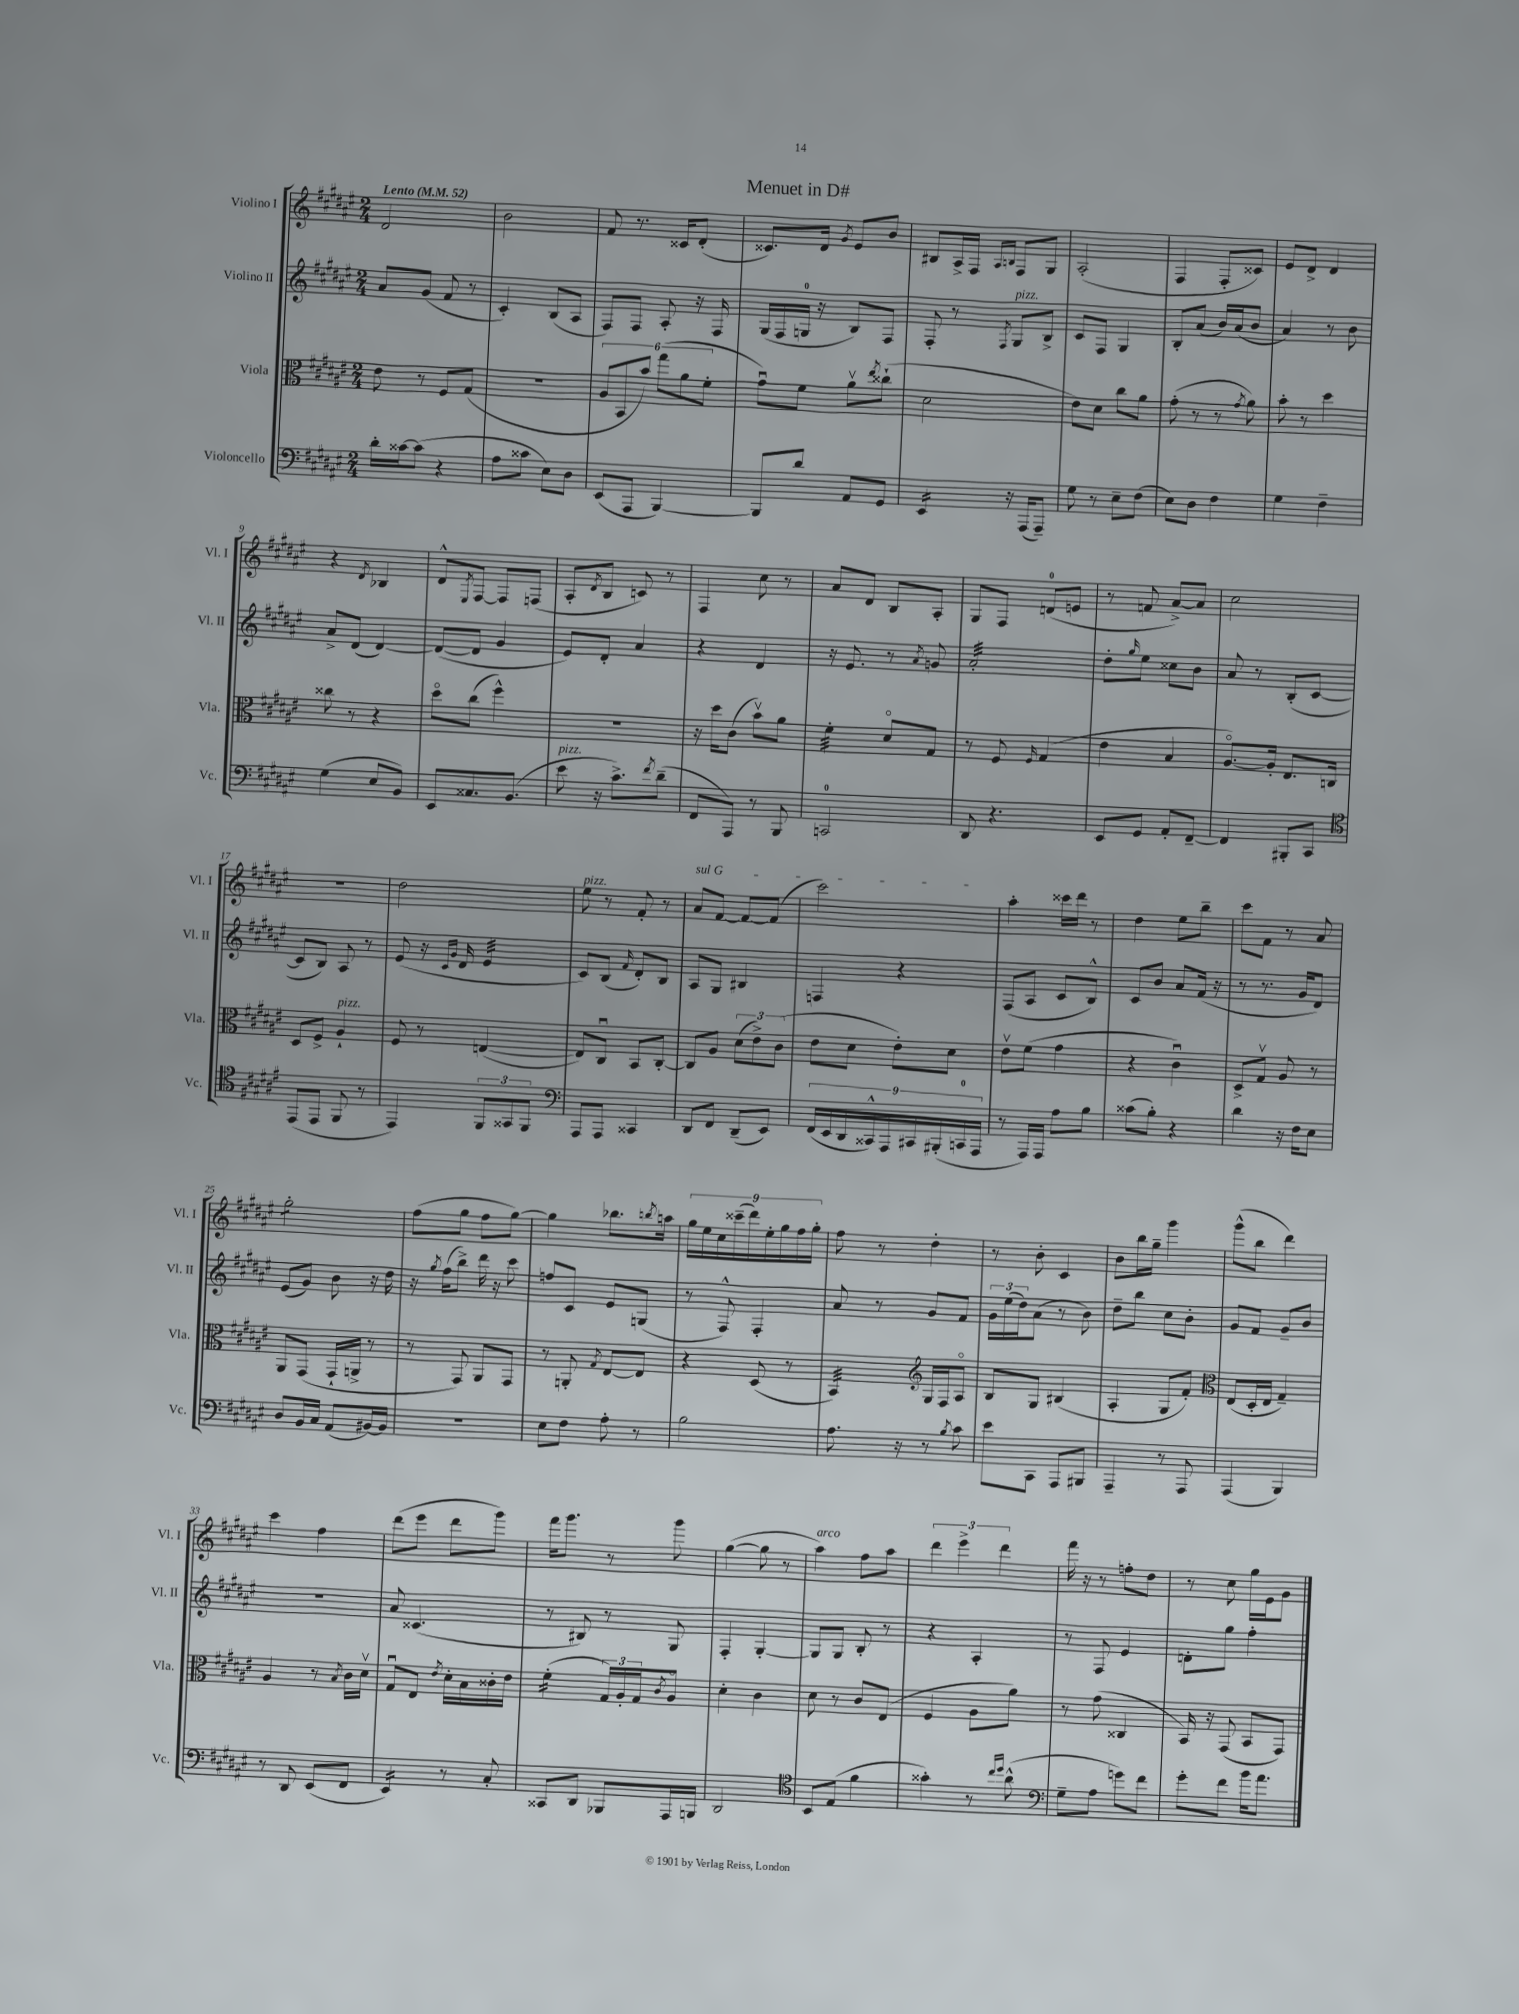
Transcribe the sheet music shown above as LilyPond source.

\header { title = "Menuet in D#" }
<<
\new StaffGroup <<
\new Staff = "s0" \with { instrumentName = "Violino I" shortInstrumentName = "Vl. I" } {
    \clef treble \key fis \major \numericTimeSignature \time 2/4 \tempo "Lento" 4 = 52
    dis'2 |
    b'2 |
    fis'8 r8. cisis'16 dis'8-.( |
    cisis'8.) dis'16 \acciaccatura { gis'8 } eis'8 b'8 |
    bis8 ais16-> fis16 \grace { ais16 b16 } fis8 gis8 |
    ais2-.( |
    fis4 fis8-. cisis'8) |
    eis'8 dis'8-> dis'4 |
    r4 \acciaccatura { dis'8 } bes4 |
    dis'8-^ \acciaccatura { eis8 } fis8~ fis8 f8( |
    ais8-. \acciaccatura { dis'8 } b8 c'8) r8 |
    fis4 cis''8 r8 |
    ais'8 dis'8 b8 ais8-. |
    gis8 fis8 d'8-0( e'8 |
    r8 f'8 ais'8~->) ais'8 |
    cis''2 |
    r2 |
    dis''2 |
    eis''8^\markup { \italic "pizz." } r8 fis'8-. r8 |
    \once \override TextSpanner.bound-details.left.text = \markup { \italic "sul G" } ais'8\startTextSpan fis'8~ fis'8~ fis'8( |
    cis'''2\stopTextSpan) |
    ais''4-. cisis'''16 dis'''16 r8 |
    dis''4 eis''8 b''8-- |
    cis'''8 fis'8 r8 ais'8 |
    gis''2:8-. |
    fis''8( gis''8 fis''8 gis''8~) |
    gis''4 bes''8. \acciaccatura { b''8 } a''16 |
    \tuplet 9/8 { gis''16 eis''16 cis''16 cisis'''16--( dis'''16) eis''16-. gis''16 fis''16 gis''16-. } |
    fis''8 r8 dis''4-. |
    r8 b'8-. cis'4 |
    b'8 b''16 gis''16-- gis'''4 |
    gis'''8-^( b''8 dis'''4) |
    cis'''4 fis''4 |
    dis'''8( eis'''8 dis'''8 gis'''8) |
    fis'''16 gis'''8. r8 gis'''8 |
    gis''4~( gis''8 r8 |
    ais''4^\markup { \italic "arco" }) fis''8 ais''8 |
    \tuplet 3/2 { dis'''4 eis'''4-> dis'''4 } |
    fis'''16 r16 r8 f''8-. dis''8 |
    r8 cis''8 gis''16 eis'16 gis'8 \bar "|." |
}
\new Staff = "s1" \with { instrumentName = "Violino II" shortInstrumentName = "Vl. II" } {
    \clef treble \key fis \major \numericTimeSignature \time 2/4
    ais'8 gis'8( fis'8 r8 |
    cis'4-.) b8( ais8 |
    fis8) fis8 ais8-. r16 fis16 |
    gis16( fis16 g16-0 r16 b8) fis8 |
    fis8-. r8 \acciaccatura { fis8 } gis8^\markup { \italic "pizz." } b8-> |
    cis'8 fis8 gis4 |
    b8-. ais'8( b'16) ais'16( b'8 |
    ais'4) r8 b'8 |
    ais'8-> dis'8( dis'4~) |
    dis'8~( dis'8 gis'4 |
    eis'8) dis'8-. ais'4 |
    r4 dis'4 |
    r16 eis'8. r8 \acciaccatura { ais'8 } g'8 |
    ais'2:32-. |
    dis''8-. \grace { gis''16 } eis''8 cisis''8 b'8 |
    ais'8 r8 b8-.( cis'8~ |
    cis'8 b8) ais8 r8 |
    eis'8( r16 \grace { cis'16 gis'16 } dis'16 eis'4:32 |
    cis'8) b8( \grace { fis'16 } dis'8-.) b8 |
    ais8 gis8 bis4 |
    f4 r4 |
    fis8( ais8 cis'8 b8-^) |
    cis'8 b'8 ais'8 fis'16( r16 |
    r8 r8. gis'16 dis'8) |
    eis'8( gis'8) b'8 r16 dis''16 |
    r16 \acciaccatura { gis''8 } fis''16( b''8->) dis'''16 r16 cis'''8 |
    f''8 cis'8 eis'8 g8( |
    r8 fis8-^) fis4-. |
    ais'8 r8 gis'8 fis'8 |
    \tuplet 3/2 { gis'16 eis''16( dis''16) } ais'8( r8 b'8) |
    dis''8-- b''8 cis''8 b'8-. |
    gis'8 fis'8 gis'8-- b'8 |
    r2 |
    ais'8 cisis'4.( |
    r8 bis8) r8 gis8 |
    fis4-. gis4~-. |
    gis8 gis8 b8-. r8 |
    r4 ais4-. |
    r8 fis8 eis'4 |
    d'8-. gis''8 fis''4-. \bar "|." |
}
\new Staff = "s2" \with { instrumentName = "Viola" shortInstrumentName = "Vla." } {
    \clef alto \key fis \major \numericTimeSignature \time 2/4
    eis'8 r8 fis8 gis8( |
    R2 |
    \tuplet 6/4 { ais8 b,8 b'8) gis''8( ais'8 fis'8-. } |
    gis'8\downbow) fis'8 ais'8\upbow \acciaccatura { eis''8 } cisis''8-!( |
    dis'2 |
    eis'8) dis'8 cis''8 ais'8 |
    gis'8-.( r8 r8 \acciaccatura { gis'8 } ais'8) |
    b'8-. r8 dis''4 |
    cisis''8 r8 r4 |
    dis''8\flageolet cis''8( fis''4-^) |
    r2 |
    r16 dis''16 cis'8( b'8\upbow) ais'8 |
    fis'4:32-. dis'8\flageolet gis8 |
    r8 fis8 \grace { fis16 } gis4( |
    eis'4 b4 |
    ais8.~\flageolet) ais16-. eis8. c16 |
    dis8 fis8-> ais4-!^\markup { \italic "pizz." } |
    fis8 r8 e4~( |
    e8) cis8\downbow b,8 cis8~-. |
    cis8 ais8 \tuplet 3/2 { dis'8( eis'8->) cis'8( } |
    eis'8 dis'8 eis'8-.) dis'8 |
    eis'8\upbow fis'8( gis'4 |
    r4 cis'4\downbow) |
    dis8-> gis8\upbow ais8 r8 |
    ais,8 gis,8( gis,16-! a,16-> r8 |
    r8 gis,8) ais,8 gis,8 |
    r8 a,8-. \acciaccatura { gis8 } eis8~ eis8 |
    r4 dis8( r8 |
    b,4:32) \clef treble gis16 fis16 ais8\flageolet |
    b8 gis8 bis4( |
    ais4-. gis8 fis'8-.) |
    \clef alto eis8( dis16-. eis16 gis4--) |
    ais4 r8 \acciaccatura { b8 } cis'16 dis'16\upbow |
    gis8\downbow eis8 \acciaccatura { eis'8 } dis'16-. b16 cisis'16-. eis'16 |
    fis'4:16-.( \tuplet 3/2 { gis16) ais16-. gis16 } \acciaccatura { cis'8 } ais8\flageolet |
    dis'4-. cis'4 |
    dis'8 r8 cis'8 eis8( |
    fis4 ais8 ais'8) |
    r8 gis'8( cisis4 |
    b,16) r16 gis,8( b,8 gis,8) \bar "|." |
}
\new Staff = "s3" \with { instrumentName = "Violoncello" shortInstrumentName = "Vc." } {
    \clef bass \key fis \major \numericTimeSignature \time 2/4
    dis'16-. cisis'16~ cisis'8( r4 |
    ais8 cisis'8 eis8) dis8 |
    eis,8( ais,,8 b,,4~) |
    b,,8 dis'8 ais,8 gis,8 |
    eis,4:16 r16 ais,,16( ais,,8--) |
    gis8 r8 eis8-- fis8( |
    eis8) dis8 fis4 |
    gis4 fis4-- |
    gis4( eis8 b,8) |
    eis,8 cisis8. b,8.( |
    eis'8^\markup { \italic "pizz." } r16 cis'8.->) \acciaccatura { fis'8 } dis'8--( |
    fis,8 ais,,8) r8 b,,8 |
    c,2-0 |
    dis,8 r4. |
    eis,8 gis,8 ais,8-. fis,8~-- |
    fis,4 bis,,8-. cis,8 |
    \clef tenor eis,8( eis,8 fis,8 r8 |
    eis,4) \tuplet 3/2 { fis,8 gisis,8 fis,8 } |
    \clef bass ais,,8 ais,,8 cisis,4 |
    dis,8 fis,8 dis,8--( eis,8) |
    \tuplet 9/8 { fis,16( eis,16 dis,16 cisis,16-^) ais,,16 cis,16 bis,,16-.( c,16-0 ais,,16 } |
    r8 ais,,16) ais,,16 ais8 b8 |
    cisis'8( b8-.) r4 |
    dis'4 r16 fis16 eis8 |
    dis8 b,16 cis16 ais,8( bis,16~) bis,16 |
    r2 |
    eis8 fis8 ais8-. r8 |
    b2 |
    ais8. r16 r8 \acciaccatura { b8 } cis'8 |
    eis'8 cis,8 ais,,8 bis,,8 |
    ais,,4-- r8 ais,,8 |
    ais,,4( b,,4) |
    r8 dis,8 eis,8( fis,8 |
    eis,4:16) r8 cis8-. |
    cisis,8 dis,8 bes,,8 ais,,16 b,,16 |
    dis,2 |
    \clef tenor b,8 eis8( fis'4 |
    gisis'4-.) r8 \grace { cis''16 dis''16 } ais'8-^( |
    \clef bass gis8-- ais8 g'8) fis'8 |
    gis'8-. fis'8 b'16 ais'8. \bar "|." |
}
>>
>>
